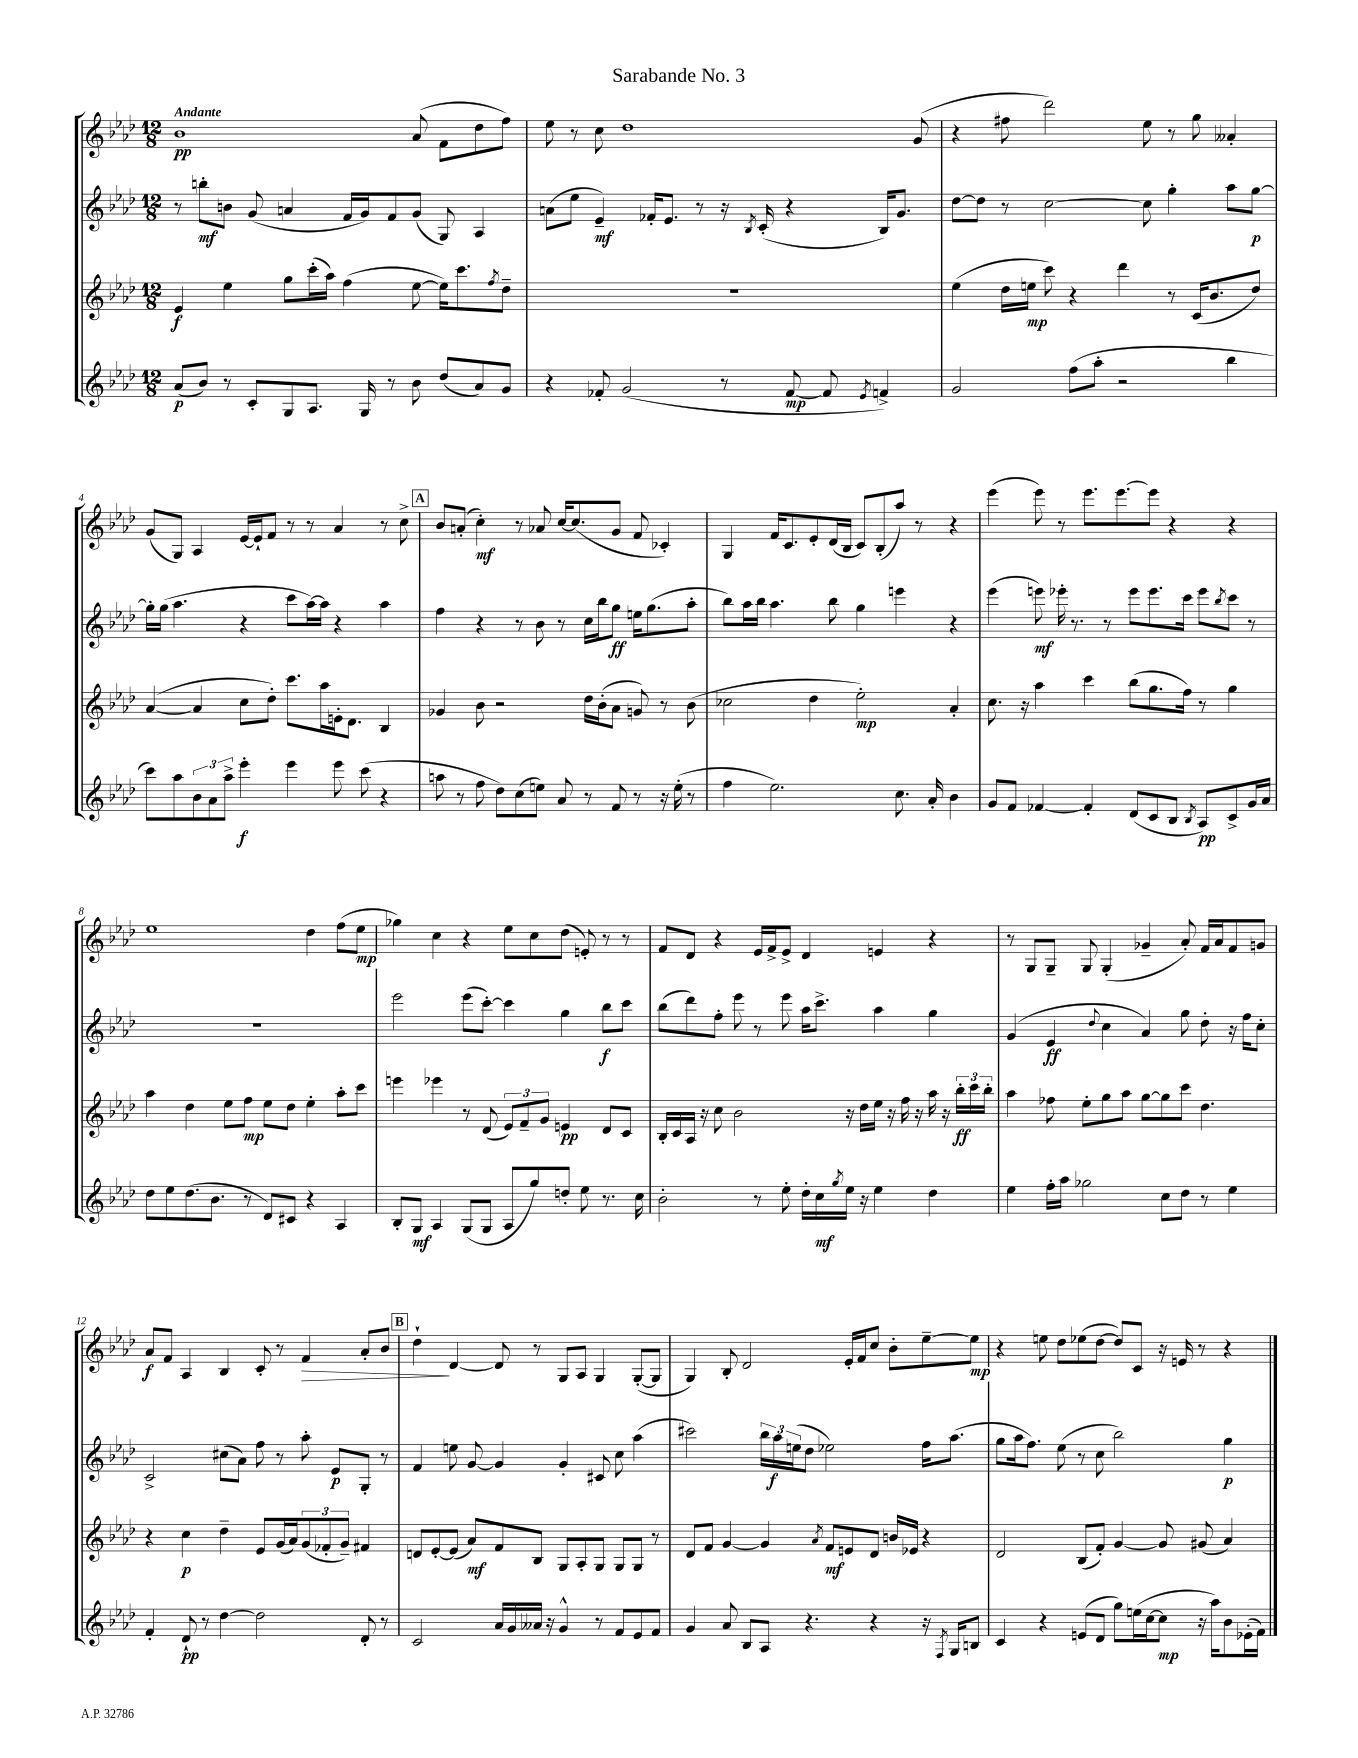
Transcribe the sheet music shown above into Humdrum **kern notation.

**kern	**dynam	**kern	**dynam	**kern	**dynam	**kern	**dynam
*part4	*part4	*part3	*part3	*part2	*part2	*part1	*part1
*staff4	*staff4	*staff3	*staff3	*staff2	*staff2	*staff1	*staff1
*clefG2	*	*clefG2	*	*clefG2	*	*clefG2	*
*k[b-e-a-d-]	*	*k[b-e-a-d-]	*	*k[b-e-a-d-]	*	*k[b-e-a-d-]	*
*M12/8	*	*M12/8	*	*M12/8	*	*M12/8	*
=1	=1	=1	=1	=1	=1	=1	=1
!	!	!	!	!	!	!LO:TX:a:B:t=Andante	!
(8a-/L	p	4e-/	f	8r	.	1b-	pp
8b-/J)	.	.	.	8bbn'\L	mf	.	.
8r	.	4ee-\	.	8bn\J	.	.	.
8c'/L	.	.	.	(8g/	.	.	.
8G/	.	8gg\L	.	4an/	.	.	.
8.A-/J	.	(16ccc'\L	.	.	.	.	.
.	.	16aa-\JJ)	.	.	.	.	.
.	.	(4ff\	.	16f/LL	.	.	.
16G/	.	.	.	16g/J)	.	.	.
8r	.	.	.	8f/	.	.	.
8b-\	.	[8ee-\	.	(8g/J	.	(8a-/	.
(8dd-/L	.	16ee-\KL])	.	8G/)	.	8f\L	.
.	.	8.ccc\	.	.	.	.	.
8a-/)	.	.	.	4A-/	.	8dd-\	.
.	.	8qff/	.	.	.	.	.
8g/J	.	8dd-~\J	.	.	.	8ff\J)	.
=2	=2	=2	=2	=2	=2	=2	=2
4r	.	1.r	.	(8an\L	.	8ee-\	.
.	.	.	.	8ee-\J	.	8r	.
8f-X'/	.	.	.	4e-~/)	mf	8cc\	.
(2g/	.	.	.	.	.	1dd-	.
.	.	.	.	16f-X'/KL	.	.	.
.	.	.	.	8.e-/J	.	.	.
.	.	.	.	8r	.	.	.
8r	.	.	.	16r	.	.	.
.	.	.	.	8qB-/	.	.	.
.	.	.	.	(16c'/	.	.	.
[8f-/	mp	.	.	4r	.	.	.
8f-/]	.	.	.	.	.	.	.
8qe-/	.	.	.	.	.	.	.
4fn^/)	.	.	.	16B-/KL)	.	.	.
.	.	.	.	8.g/J	.	.	.
.	.	.	.	.	.	(8g/	.
=3	=3	=3	=3	=3	=3	=3	=3
2g/	.	(4ee-\	.	[8dd-\L	.	4r	.
.	.	.	.	8dd-\J]	.	.	.
.	.	16dd-\LL	.	8r	.	8ff#X\	.
.	.	16een\JJ	mp	.	.	.	.
.	.	8ccc\)	.	[2cc\	.	2ddd-\)	.
(8ff\L	.	4r	.	.	.	.	.
8aa-'\J	.	.	.	.	.	.	.
2r	.	4ddd-\	.	.	.	.	.
.	.	.	.	8cc\]	.	8ee-\	.
.	.	8r	.	4gg'\	.	8r	.
.	.	(16c/KL	.	.	.	8gg\	.
.	.	8.b-/	.	.	.	.	.
4bb-\	.	.	.	8aa-\L	.	4a--X'/	.
.	.	8dd-/J)	.	[8gg\J	p	.	.
!!LO:LB:g=z
=4	=4	=4	=4	=4	=4	=4	=4
8ccc\L)	.	([4a-/	.	16gg'\LL]	.	(8g/L	.
.	.	.	.	(16gg\JJ	.	.	.
8aa-\	.	.	.	4.aa-\	.	8G/J)	.
12b-\	.	4a-/]	.	.	.	4A-/	.
12a-\	.	.	.	.	.	.	.
12aa-^\J	.	.	.	.	.	.	.
4eee-'\	f	8cc\L	.	4r	.	[16e-/LL	.
.	.	.	.	.	.	16e-`/J]	.
.	.	8dd-'\J)	.	.	.	8f/J	.
4eee-\	.	8.ccc\L	.	8ccc\L	.	8r	.
.	.	.	.	[16aa-\L)	.	8r	.
.	.	16aa-\L	.	16aa-\JJ]	.	.	.
8eee-\	.	16en'\J	.	4r	.	4a-/	.
.	.	8.d-\J	.	.	.	.	.
(8ccc\	.	.	.	.	.	.	.
4r	.	4B-/	.	4aa-\	.	8r	.
.	.	.	.	.	.	8cc^\	.
!!LO:REH:place=s1:t=A
=5	=5	=5	=5	=5	=5	=5	=5
8aan\	.	4g-X/	.	4ff\	.	8b-/L	.
8r	.	.	.	.	.	(8an'/J	.
8ff\	.	8b-\	.	4r	.	4cc'\)	mf
8dd-\L)	.	2r	.	.	.	.	.
(8cc\	.	.	.	8r	.	8r	.
8een\J)	.	.	.	8b-\	.	8a-X/	.
8a-/	.	.	.	8r	.	[16cc/KL	.
.	.	.	.	.	.	(8.cc/]	.
8r	.	16dd-\LL	.	16cc\LL	.	.	.
.	.	(16b-'\J	.	16bb-\J	.	.	.
8f/	.	8a-\J	.	8gg\J	ff	8g/J	.
8r	.	8gn/)	.	16een\KL	.	8f/	.
.	.	.	.	(8.gg\	.	.	.
16r	.	8r	.	.	.	4c-X'/)	.
(16ee'\	.	.	.	.	.	.	.
8r	.	(8b-\	.	8aa-'\J	.	.	.
=6	=6	=6	=6	=6	=6	=6	=6
4ff\	.	2cc-X\	.	8bb-\L)	.	4G/	.
.	.	.	.	16aa-\L	.	.	.
.	.	.	.	16bb-\JJ	.	.	.
2.ee-\)	.	.	.	4.aa-\	.	16f/KL	.
.	.	.	.	.	.	8.c/	.
.	.	4dd-\	.	.	.	8e-'/	.
.	.	.	.	8bb-\	.	(16d-/L	.
.	.	.	.	.	.	16B-/JJ	.
.	.	2ee-'\)	mp	4gg\	.	8c/L)	.
.	.	.	.	.	.	(8B-'/	.
8.cc\	.	.	.	4eeen\	.	8aa-/J)	.
.	.	.	.	.	.	8r	.
16a-'/	.	.	.	.	.	.	.
4b-\	.	4a-'/	.	4r	.	4r	.
=7	=7	=7	=7	=7	=7	=7	=7
8g/L	.	8.cc\	.	(4eee-\	.	(4eee-\	.
8f/J	.	.	.	.	.	.	.
.	.	16r	.	.	.	.	.
[4f-X/	.	4aa-\	.	8eeen\)	mf	8eee-\)	.
.	.	.	.	16eee-X'\	.	8r	.
.	.	.	.	8.r	.	.	.
4f-'/]	.	4ccc\	.	.	.	8.eee-\L	.
.	.	.	.	8r	.	.	.
.	.	.	.	.	.	[8.eee-\	.
(8d-/L	.	(8bb-\L	.	8eee-\L	.	.	.
8c/	.	8.gg\	.	8.eee-\	.	8eee-\J]	.
8B-/J	.	.	.	.	.	4r	.
.	.	16ff\Jk)	.	16ccc\Jk	.	.	.
8qB-/	.	.	.	.	.	.	.
8A-/L)	pp	8r	.	8eee-\L	.	.	.
.	.	.	.	8qbb-/	.	.	.
8c^/	.	4gg\	.	8ccc\J	.	4r	.
16g/L	.	.	.	8r	.	.	.
16a-/JJ	.	.	.	.	.	.	.
!!LO:LB:g=z
=8	=8	=8	=8	=8	=8	=8	=8
8dd-\L	.	4aa-\	.	1.r	.	1ee-	.
8ee-\	.	.	.	.	.	.	.
(8.dd-\	.	4dd-\	.	.	.	.	.
8.b-\J	.	.	.	.	.	.	.
.	.	8ee-\L	.	.	.	.	.
8r	.	8ff\J	mp	.	.	.	.
8d-/L)	.	8ee-\L	.	.	.	.	.
8c#X/J	.	8dd-\J	.	.	.	.	.
4r	.	4ee-'\	.	.	.	4dd-\	.
4A-/	.	8aa-'\L	.	.	.	(8ff\L	.
.	.	8ccc\J	.	.	.	8ee-\J	mp
=9	=9	=9	=9	=9	=9	=9	=9
8B-'/L	.	4eeen\	.	2eee-\	.	4gg-X\)	.
8G/J	mf	.	.	.	.	.	.
4A-/	.	4eee-X\	.	.	.	4cc\	.
(8G/L	.	8r	.	(8eee-\L	.	4r	.
8G/J	.	(8d-/	.	[8ccc'\J)	.	.	.
8A-/L	.	12e-/L)	.	4ccc\]	.	8ee-\L	.
.	.	12f~/	.	.	.	.	.
8gg/)	.	.	.	.	.	8cc\	.
.	.	12g/J	.	.	.	.	.
8ddn'/J	.	4en/	pp	4gg\	.	(8dd-\J	.
8ee-\	.	.	.	.	.	8en'/)	.
8.r	.	8d-/L	.	8bb-\L	f	8r	.
.	.	8c/J	.	8ccc\J	.	8r	.
16cc\	.	.	.	.	.	.	.
=10	=10	=10	=10	=10	=10	=10	=10
2b-'\	.	16B-'/LL	.	(8bb-\L	.	8f/L	.
.	.	16c/	.	.	.	.	.
.	.	16A-/JJ	.	8ddd-\)	.	8d-/J	.
.	.	16r	.	.	.	.	.
.	.	8cc\	.	8ff'\J	.	4r	.
.	.	2b-\	.	8eee-\	.	.	.
8r	.	.	.	8r	.	16e-/LL	.
.	.	.	.	.	.	16f^/J	.
8ee-'\	.	.	.	8eee-\	.	8e-^/J	.
16dd-'\LL	.	.	.	16aa-\KL	.	4d-/	.
16cc\	mf	.	.	8.ccc^\J	.	.	.
8qgg/	.	.	.	.	.	.	.
16ee-\JJ	.	16r	.	.	.	.	.
16r	.	16dd-\LL	.	.	.	.	.
4ee-\	.	16ee-\JJ	.	4aa-\	.	4en/	.
.	.	16r	.	.	.	.	.
.	.	16ff\	.	.	.	.	.
.	.	16r	.	.	.	.	.
4dd-\	.	16aa-\	.	4gg\	.	4r	.
.	.	16r	.	.	.	.	.
.	.	24bb-'\LL	ff	.	.	.	.
.	.	24ccc\	.	.	.	.	.
.	.	24bb-'\JJ	.	.	.	.	.
=11	=11	=11	=11	=11	=11	=11	=11
4ee-\	.	4aa-\	.	(4g/	.	8r	.
.	.	.	.	.	.	8G/L	.
16ff'\LL	.	8ff-X\	.	4e-/	ff	8G~/J	.
16aa-\JJ	.	.	.	.	.	.	.
2gg-X\	.	8ee-'\L	.	.	.	8G/	.
.	.	.	.	8qqdd-/	.	.	.
.	.	8gg\	.	4cc\	.	(4G'/	.
.	.	8aa-\J	.	.	.	.	.
.	.	[8gg\L	.	4a-/)	.	4g-X~/	.
8cc\L	.	8gg\]	.	.	.	.	.
8dd-\J	.	8ccc\J	.	8gg\	.	8a-'/)	.
8r	.	4.dd-\	.	8dd-'\	.	16f/LL	.
.	.	.	.	.	.	16a-/J	.
4ee-\	.	.	.	16r	.	8f/	.
.	.	.	.	16ff\KL	.	.	.
.	.	.	.	8cc'\J	.	8gn/J	.
!!LO:LB:g=z
=12	=12	=12	=12	=12	=12	=12	=12
4f'/	.	4r	.	2c^/	.	8a-/L	f
.	.	.	.	.	.	8f/J	.
8d-`/	pp	4cc\	p	.	.	4A-/	.
8r	.	.	.	.	.	.	.
[4dd-\	.	4dd-~\	.	(8cc#X\L	.	4B-/	.
.	.	.	.	8a-\J)	.	.	.
2dd-\]	.	8e-/L	.	8ff\	.	8c'/	.
.	.	(16g/L	.	8r	.	8r	.
.	.	16a-/J)	.	.	.	.	.
!	!	!	!	!	!	!	!LO:HP:b
.	.	(12g/	.	8aa-'\	.	4f/	>
.	.	12f-X'/	.	.	.	.	.
.	.	.	.	8e-/L	p	.	.
.	.	12g~/J)	.	.	.	.	.
8d-'/	.	4f#X/	.	8G'/J	.	8a-'/L	.
8r	.	.	.	8r	.	8b-/J	.
!!LO:REH:place=s1:t=B
=13	=13	=13	=13	=13	=13	=13	=13
2c/	.	8dn/L	.	4f/	.	4dd-`\	.
.	.	[8e-'/	.	.	.	.	.
.	.	(8e-/J]	.	8een\	.	[4d-/	]
.	.	8a-/L)	mf	[8g/	.	.	.
16a-/LL	.	8f/	.	4g/]	.	8d-/]	.
16g/	.	.	.	.	.	.	.
16a--X/JJ	.	8B-/J	.	.	.	8r	.
16r	.	.	.	.	.	.	.
4g^^/	.	8G/L	.	4g'/	.	8G/L	.
.	.	8A-'/	.	.	.	8A-/J	.
8r	.	8G/J	.	8c#X/	.	4G/	.
8f/L	.	8G/L	.	8cc\	.	.	.
8e-/	.	8G/J	.	(4aa-\	.	([8G'/L	.
8f/J	.	8r	.	.	.	8G/J]	.
=14	=14	=14	=14	=14	=14	=14	=14
4g/	.	8d-/L	.	2ccc#X\)	.	4G/)	.
.	.	8f/J	.	.	.	.	.
8a-/	.	[4g/	.	.	.	8B-'/	.
8B-/L	.	.	.	.	.	2d-/	.
8A-/J	.	4g/]	.	24bb-\LL	.	.	.
.	.	.	.	24aa-\	f	.	.
.	.	.	.	(24een\J	.	.	.
4.r	.	.	.	8dd-\J	.	.	.
.	.	8qa-/	.	.	.	.	.
.	.	8f/L	mf	2ee-X\)	.	.	.
.	.	8en/	.	.	.	16e-'/LL	.
.	.	.	.	.	.	16f/J	.
4r	.	8d-/J	.	.	.	8cc/J	.
.	.	16bn/LL	.	.	.	8b-'\L	.
.	.	16e-X/JJ	.	.	.	.	.
16r	.	4r	.	16ff\KL	.	[8ee-~\	.
8qF/	.	.	.	.	.	.	.
16G/KL	.	.	.	(8.aa-\J	.	.	.
8Bn/J	.	.	.	.	.	8ee-\J]	mp
=15	=15	=15	=15	=15	=15	=15	=15
4c/	.	2d-/	.	8gg\L	.	4r	.
.	.	.	.	16aa-\k	.	.	.
.	.	.	.	8.ff\J)	.	.	.
4r	.	.	.	.	.	8een\	.
.	.	.	.	(8ee-\	.	8dd-\L	.
(8en/L	.	(8B-/L	.	8r	.	(8ee-X\	.
8d-/J	.	8f'/J)	.	8cc\	.	[8dd-\J	.
8gg\L)	.	[4g/	.	2bb-\)	.	8dd-/L])	.
(16een\L	.	.	.	.	.	8c/J	.
[16cc\J	.	.	.	.	.	.	.
8cc\J]	mp	8g/]	.	.	.	16r	.
.	.	.	.	.	.	16en/	.
16r	.	(8g#X/	.	.	.	8r	.
16aa-\KL)	.	.	.	.	.	.	.
8b-\	.	4a-/)	.	4gg\	p	4r	.
(16e-X'\L	.	.	.	.	.	.	.
16f\JJ)	.	.	.	.	.	.	.
==	==	==	==	==	==	==	==
*-	*-	*-	*-	*-	*-	*-	*-
